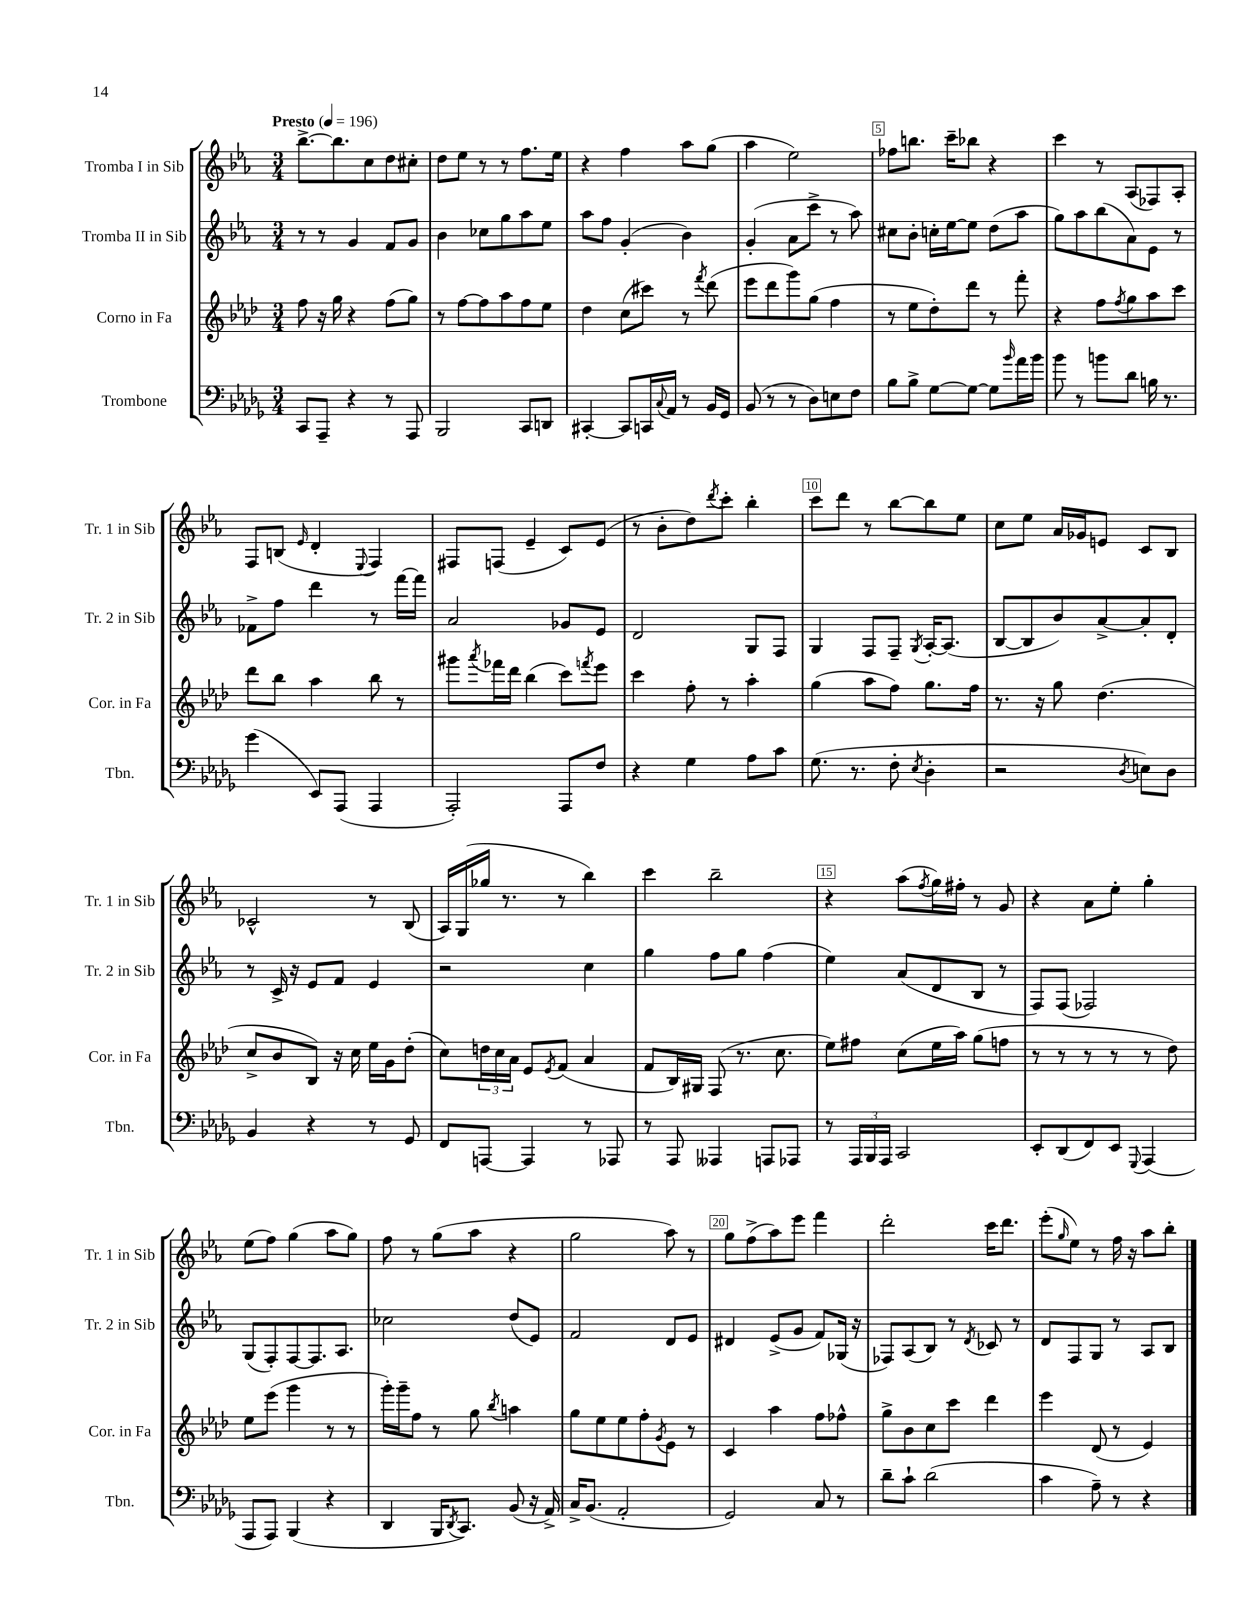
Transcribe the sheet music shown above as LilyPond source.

<<
\new StaffGroup <<
\new Staff = "s0" \with { instrumentName = "Tromba I in Sib" shortInstrumentName = "Tr. 1 in Sib" } {
    \clef treble \key ees \major \numericTimeSignature \time 3/4 \tempo "Presto" 4 = 196
    bes''8.~-> bes''8. c''8 d''8 cis''8-. |
    d''8 ees''8 r8 r8 f''8. ees''16 |
    r4 f''4 aes''8 g''8( |
    aes''4 ees''2) |
    fes''8 b''8. c'''16-- bes''8 r4 |
    c'''4 r8 aes8( fes8) aes8-. |
    f8 b8( \grace { ees'16 } d'4-. \appoggiatura { ees8 } f4) |
    fis8 f8( ees'4-- c'8) ees'8( |
    r8 bes'8-. d''8) \acciaccatura { d'''8 } c'''8-. bes''4-. |
    c'''8 d'''8 r8 bes''8~ bes''8 ees''8 |
    c''8 ees''8 aes'16 ges'16 e'8 c'8 bes8 |
    ces'2-^ r8 bes8( |
    aes16) g16( ges''16 r8. r8 bes''4) |
    c'''4 bes''2-- |
    r4 aes''8( \acciaccatura { f''8 } g''16) fis''16-. r8 g'8 |
    r4 aes'8 ees''8-. g''4-. |
    ees''8( f''8) g''4( aes''8 g''8) |
    f''8 r8 g''8( aes''8 r4 |
    g''2 aes''8) r8 |
    g''8 f''8->( aes''8) ees'''8 f'''4 |
    d'''2-. c'''16 d'''8. |
    ees'''8-.( \grace { g''16 } ees''8) r8 f''16 r16 aes''8 bes''8-. \bar "|." |
}
\new Staff = "s1" \with { instrumentName = "Tromba II in Sib" shortInstrumentName = "Tr. 2 in Sib" } {
    \clef treble \key ees \major \numericTimeSignature \time 3/4
    r8 r8 g'4 f'8 g'8 |
    bes'4 ces''8 g''8 aes''8 ees''8 |
    aes''8 f''8 g'4-.( bes'4) |
    g'4-.( aes'8 c'''8-> r8 aes''8) |
    cis''8 bes'8-. c''16-. ees''16~ ees''8 d''8( aes''8 |
    g''8) aes''8 bes''8( aes'8) ees'8 r8 |
    fes'8-> f''8 d'''4 r8 f'''16~ f'''16 |
    aes'2 ges'8 ees'8 |
    d'2 g8 f8 |
    g4 f8 f8-- \acciaccatura { g8 } aes16~-. aes8.( |
    bes8~ bes8 bes'8) aes'8~-> aes'8-. d'8-. |
    r8 c'16-> r16 ees'8 f'8 ees'4 |
    r2 c''4 |
    g''4 f''8 g''8 f''4( |
    ees''4) aes'8( d'8 bes8 r8 |
    f8) f8( fes2) |
    g8( f8-.) f8~ f8. aes8. |
    ces''2 d''8( ees'8) |
    f'2 d'8 ees'8 |
    dis'4 ees'8->( g'8 f'8) ges16( r16 |
    fes8) aes8( bes8) r8 \acciaccatura { d'8 } ces'8 r8 |
    d'8 f8 g8 r8 aes8 bes8 \bar "|." |
}
\new Staff = "s2" \with { instrumentName = "Corno in Fa" shortInstrumentName = "Cor. in Fa" } {
    \clef treble \key aes \major \numericTimeSignature \time 3/4
    f''8 r16 g''16 r4 f''8( g''8) |
    r8 f''8~ f''8 aes''8 f''8 ees''8 |
    des''4 c''8( cis'''8) r8 \acciaccatura { f'''8 } des'''8( |
    ees'''8 des'''8 g'''8) g''8( f''4 |
    r8 ees''8 des''8-.) des'''8 r8 f'''8-. |
    r4 f''8 \acciaccatura { f''8 } g''8 aes''8 c'''8 |
    des'''8 bes''8 aes''4 bes''8 r8 |
    gis'''8 \acciaccatura { aes'''8 } fes'''16 des'''16 bes''4( c'''8) \acciaccatura { f'''8 } ees'''8 |
    c'''4 f''8-. r8 aes''4-. |
    g''4( aes''8 f''8) g''8. f''16 |
    r8. r16 g''8 des''4.( |
    c''8-> bes'8 bes8) r16 c''16 ees''16 g'16 des''8-.( |
    c''8) \tuplet 3/2 { d''16 c''16 aes'16 } ees'8 \acciaccatura { ees'8 } f'8( aes'4 |
    f'8 bes16) gis16 f8( r8. c''8. |
    ees''8) fis''8 c''8( ees''16 aes''16) g''8( f''8 |
    r8 r8 r8 r8 r8 des''8) |
    ees''8 ees'''8( g'''4 r8 r8 |
    g'''16-.) g'''16-- f''8 r8 g''8 \acciaccatura { bes''8 } a''4 |
    g''8 ees''8 ees''8 f''8-. \acciaccatura { g'8 } ees'8 r8 |
    c'4 aes''4 f''8 fes''8-^ |
    g''8-> bes'8 c''8 c'''8 des'''4 |
    ees'''4 des'8( r8 ees'4) \bar "|." |
}
\new Staff = "s3" \with { instrumentName = "Trombone" shortInstrumentName = "Tbn." } {
    \clef bass \key des \major \numericTimeSignature \time 3/4
    c,8 aes,,8-- r4 r8 aes,,8 |
    bes,,2 c,8 d,8 |
    cis,4~-. cis,8 c,16 \appoggiatura { c8 } aes,16 r8 bes,16 ges,16 |
    bes,8( r8 r8 des8) e8 f8 |
    bes8 bes8-> ges8~ ges8~ ges8 \grace { bes'16 } aes'16 bes'16 |
    bes'8 r8 b'8 des'8 b16 r8. |
    ges'4( ees,8) aes,,8( aes,,4 |
    aes,,2-.) aes,,8 f8 |
    r4 ges4 aes8 c'8 |
    ges8.( r8. f8-. \acciaccatura { ees8 } des4-. |
    r2 \acciaccatura { des8 } e8) des8 |
    bes,4 r4 r8 ges,8 |
    f,8 a,,8~ a,,4 r8 aes,,8 |
    r8 aes,,8 aeses,,4 a,,8 aes,,8 |
    r8 \tuplet 3/2 { aes,,16 bes,,16 aes,,16 } c,2 |
    ees,8-. des,8( f,8) ees,8 \appoggiatura { ges,,8 } aes,,4( |
    aes,,8 aes,,8) bes,,4( r4 |
    des,4 bes,,16 \acciaccatura { des,8 } c,8.) bes,8( r16 aes,16->) |
    c16-> bes,8.( aes,2-. |
    ges,2) c8 r8 |
    des'8-- c'8-! des'2( |
    c'4 aes8--) r8 r4 \bar "|." |
}
>>
>>
\layout { \context { \Score \override BarNumber.break-visibility = ##(#f #t #t) barNumberVisibility = #(every-nth-bar-number-visible 5) \override BarNumber.stencil = #(make-stencil-boxer 0.1 0.3 ly:text-interface::print) } }
